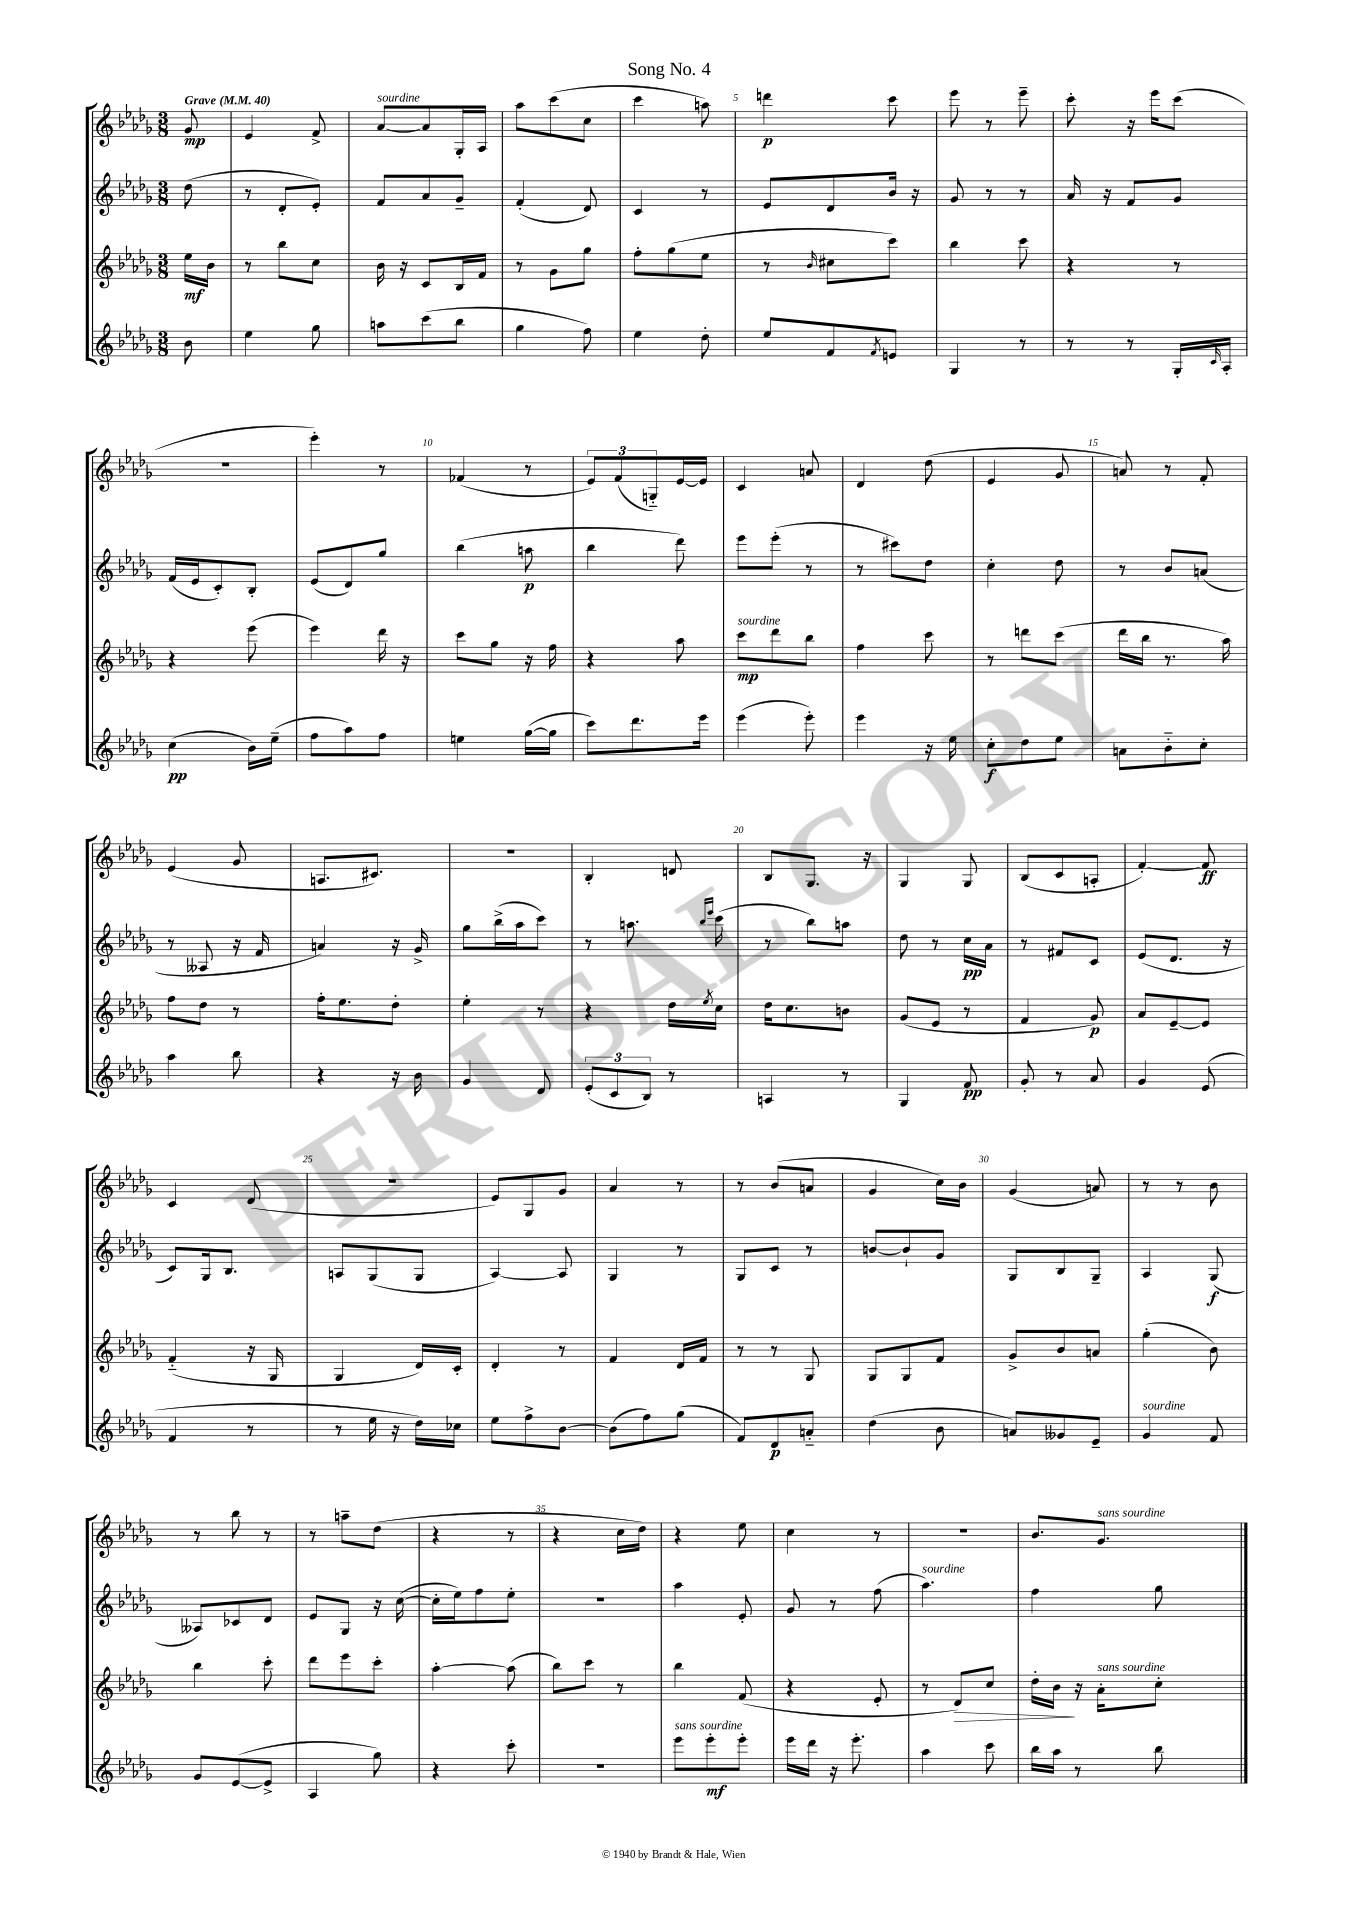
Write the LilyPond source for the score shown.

\header { title = "Song No. 4" }
<<
\new StaffGroup <<
\new Staff = "s0" {
    \clef treble \key des \major \numericTimeSignature \time 3/8 \partial 8 \tempo "Grave" 4 = 40
    ges'8\mp |
    ees'4 f'8-> |
    aes'8~^\markup { \italic "sourdine" } aes'8 ges16-. aes16 |
    aes''8 c'''8( c''8 |
    c'''4 a''8) |
    d'''4\p c'''8 |
    ees'''8 r8 ees'''8-- |
    c'''8-. r16 ees'''16 c'''8( |
    R4. |
    ees'''4-.) r8 |
    fes'4( r8 |
    \tuplet 3/2 { ees'8) f'8( g8-_) } ees'16~ ees'16 |
    c'4 a'8 |
    des'4 des''8( |
    ees'4 ges'8 |
    a'8) r8 f'8-. |
    ees'4( ges'8 |
    a8. cis'8.) |
    R4. |
    bes4-. d'8 |
    bes8 ges8. r16 |
    ges4 ges8 |
    bes8( c'8 a8-. |
    f'4~-.) f'8\ff |
    c'4 des'8( |
    R4. |
    ees'8) ges8 ges'8 |
    aes'4 r8 |
    r8 bes'8( a'8 |
    ges'4 c''16) bes'16 |
    ges'4( a'8) |
    r8 r8 bes'8 |
    r8 bes''8 r8 |
    r8 a''8-- des''8( |
    r4 r8 |
    r4 c''16 des''16) |
    r4 ees''8 |
    c''4 r8 |
    R4. |
    bes'8. ges'8.^\markup { \italic "sans sourdine" } \bar "|." |
}
\new Staff = "s1" {
    \clef treble \key des \major \numericTimeSignature \time 3/8 \partial 8
    des''8( |
    r8 des'8-. ees'8-.) |
    f'8 aes'8 ges'8-- |
    f'4-.( des'8) |
    c'4 r8 |
    ees'8 des'8 bes'16 r16 |
    ges'8 r8 r8 |
    aes'16 r16 f'8 ges'8 |
    f'16( ees'16 c'8-.) bes8-. |
    ees'8( des'8) ges''8 |
    bes''4( a''8\p |
    bes''4 des'''8) |
    ees'''8 ees'''8-.( r8 |
    r8 cis'''8) des''8 |
    c''4-. des''8 |
    r8 bes'8 a'8( |
    r8 aeses8 r16 f'16 |
    a'4) r16 ges'16-> |
    ges''8 bes''16->( aes''16 c'''8) |
    r8 a''8. \grace { bes''16 ees'''16 } c'''16( |
    r8 bes''8) a''8 |
    des''8 r8 c''16\pp aes'16 |
    r8 fis'8 c'8 |
    ees'8( des'8. r16 |
    c'8) ges16 bes8. |
    a8 ges8( ges8 |
    aes4~) aes8 |
    ges4 r8 |
    ges8 c'8 r8 |
    b'8~ b'8-! ges'8 |
    ges8 bes8 ges8-- |
    aes4 ges8\f( |
    aeses8) ces'8 des'8 |
    ees'8 ges8 r16 c''16~( |
    c''16-. ees''16) f''8 ees''8-. |
    r4. |
    aes''4 ees'8-. |
    ges'8 r8 f''8( |
    aes''4.^\markup { \italic "sourdine" }) |
    f''4 ges''8 \bar "|." |
}
\new Staff = "s2" {
    \clef treble \key des \major \numericTimeSignature \time 3/8 \partial 8
    ees''16\mf bes'16 |
    r8 bes''8 c''8 |
    bes'16 r16 c'8 bes16 f'16 |
    r8 ges'8 ges''8 |
    f''8-. ges''8( ees''8 |
    r8 \grace { bes'16 } cis''8 c'''8) |
    bes''4 c'''8 |
    r4 r8 |
    r4 ees'''8( |
    ees'''4) des'''16 r16 |
    c'''8 ges''8 r16 f''16 |
    r4 aes''8 |
    c'''8\mp^\markup { \italic "sourdine" } des'''8 bes''8 |
    f''4 c'''8 |
    r8 d'''8 c'''8( |
    des'''16 bes''16 r8. aes''16) |
    f''8 des''8 r8 |
    f''16-. ees''8. des''8-. |
    ees''4-. r8 |
    r4 des''16 \acciaccatura { ees''8 } c''16 |
    des''16 c''8. b'8 |
    ges'8( ees'8 r8 |
    f'4 ges'8\p) |
    aes'8 ees'8~-- ees'8 |
    f'4-_( r16 ges16 |
    ges4 des'16) c'16-. |
    des'4-. r8 |
    f'4 des'16 f'16 |
    r8 r8 ges8 |
    ges8 ges8 f'8 |
    ges'8-> bes'8 a'8 |
    ges''4-.( bes'8) |
    bes''4 c'''8-. |
    des'''8 ees'''8 c'''8-. |
    aes''4~-. aes''8( |
    bes''8) c'''8 r8 |
    bes''4 f'8( |
    r4 ees'8-. |
    r8 des'8\>) c''8 |
    des''16-. bes'16\! r16 aes'16-.^\markup { \italic "sans sourdine" } c''8-. \bar "|." |
}
\new Staff = "s3" {
    \clef treble \key des \major \numericTimeSignature \time 3/8 \partial 8
    bes'8 |
    ees''4 ges''8 |
    a''8 c'''8( bes''8 |
    ges''4 f''8) |
    ees''4 des''8-. |
    ees''8 f'8 \acciaccatura { f'8 } e'8 |
    ges4 r8 |
    r8 r8 ges16-. \grace { c'16 } aes16-. |
    c''4\pp( bes'16) ees''16--( |
    f''8 aes''8) f''8 |
    e''4 ges''16~( ges''16 |
    c'''8) des'''8. ees'''16 |
    ees'''4( ees'''8-.) |
    ees'''4 r16 ees''16 |
    c''8-.\f des''8 ees''8 |
    a'8 bes'8-_ c''8-. |
    aes''4 bes''8 |
    r4 r16 bes'16 |
    ges'4 des'8 |
    \tuplet 3/2 { ees'8-.( c'8 bes8) } r8 |
    a4 r8 |
    ges4 f'8\pp |
    ges'8-. r8 aes'8 |
    ges'4 ees'8( |
    f'4 r8 |
    r8 ees''16 r16 des''16) ces''16 |
    ees''8 f''8-> bes'8~ |
    bes'8( f''8) ges''8( |
    f'8) des'8\p a'8-_ |
    des''4( bes'8 |
    a'8) geses'8 ees'8-- |
    ges'4^\markup { \italic "sourdine" } f'8 |
    ges'8 ees'8~( ees'8-> |
    aes4 ges''8) |
    r4 c'''8-. |
    R4. |
    ees'''8^\markup { \italic "sans sourdine" } ees'''8-.\mf ees'''8-. |
    ees'''16 des'''16 r16 ees'''8.-. |
    aes''4 c'''8 |
    bes''16 aes''16 r8 bes''8 \bar "|." |
}
>>
>>
\layout { \context { \Score \override BarNumber.break-visibility = ##(#f #t #t) barNumberVisibility = #(every-nth-bar-number-visible 5) } }
